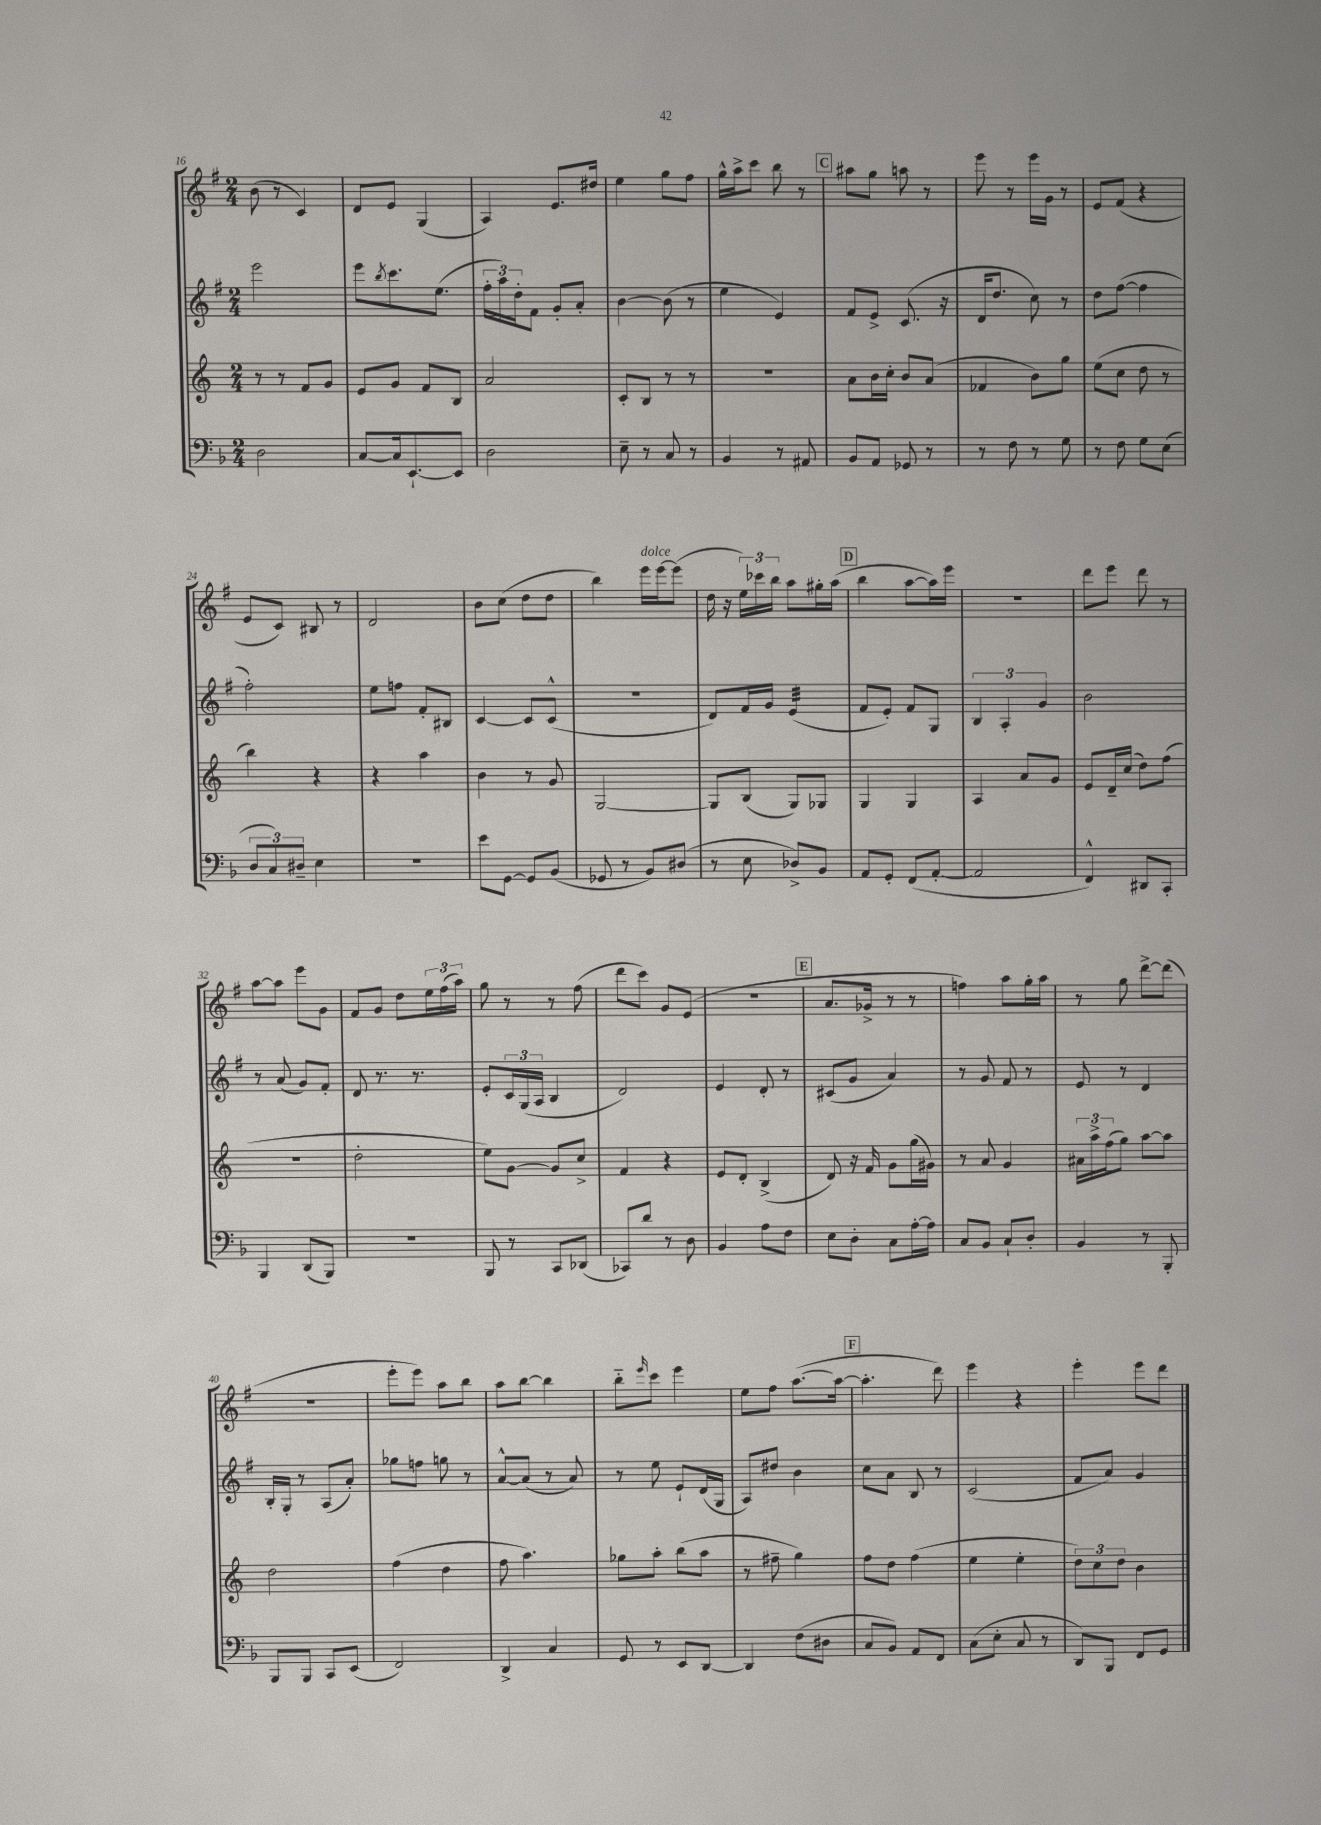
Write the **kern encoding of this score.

**kern	**kern	**kern	**kern
*staff4	*staff3	*staff2	*staff1
*clefF4	*clefG2	*clefG2	*clefG2
*k[b-]	*k[]	*k[f#]	*k[f#]
*M2/4	*M2/4	*M2/4	*M2/4
2D	8r	2eee	(8b
.	8r	.	8r
.	8f	.	4c)
.	8g	.	.
=	=	=	=
[8C	8e	8eee	8d
.	.	8qbb	.
16C]	8g	8.ccc	8e
[8.EE`	.	.	.
.	8f	.	(4G
.	.	(8.ee	.
8EE]	8B	.	.
=	=	=	=
2D	2a	24ff#'	4A)
.	.	24aa)	.
.	.	24dd'	.
.	.	8f#	.
.	.	8g'	8.e
.	.	8a'	.
.	.	.	16dd#
=	=	=	=
8E~	8c'	[4b	4ee
8r	8B	.	.
8C	8r	(8b]	8gg
8r	8r	8r	8ff#
=	=	=	=
4BB-	2r	4ee	16gg^^
.	.	.	16aa^
.	.	.	8ccc
8r	.	4e)	8bb
8AA#	.	.	8r
=	=	=	=
8BB-	8a	8f#	8aa#
8AA	16b	8e^	8gg
.	16cc'	.	.
8GG-	8b	(8.c	8aa
8r	(8a	.	8r
.	.	16r	.
=	=	=	=
8r	4f-	16d	8eee
.	.	8.dd	.
8F	.	.	8r
8r	8b)	8cc)	16eee
.	.	.	16g
8G	8gg	8r	8r
=	=	=	=
8r	(8ee	8dd	8e
8F	8cc	([8ff#	(8f#
8G	8dd	4ff#]	4r
(8E	8r	.	.
=	=	=	=
12D	4bb)	2ff#')	8e
12C)	.	.	.
.	.	.	8c)
12D#~	.	.	.
4E	4r	.	8B#
.	.	.	8r
=	=	=	=
2r	4r	8ee	2d
.	.	8ff	.
.	4aa	8f#'	.
.	.	8B#	.
=	=	=	=
8e	4b	[4c	8b
[8GG	.	.	(8cc
8GG]	8r	8c]	8dd
(8BB-	8g	(8c^^	8dd
=	=	=	=
8GG-	[2G	2r	4bb)
8r	.	.	.
8BB-)	.	.	16eee
.	.	.	[16eee
(8D#	.	.	(8eee]
=	=	=	=
8r	8G]	8d)	16dd
.	.	.	16r
8E	(8B	16f#	24ee)
.	.	.	24ccc-
.	.	16g	.
.	.	.	24bb
8D-^)	8G)	(4e	8aa
8BB-	8G-	.	16gg#'
.	.	.	(16aa
=	=	=	=
8AA	4G	8f#	4bb
8GG'	.	8e')	.
(8FF	4G	8f#	[8aa
[8AA'	.	8G	16aa])
.	.	.	16eee
=	=	=	=
2AA]	4A	6B	2r
.	.	6A'	.
.	8a	.	.
.	.	6g	.
.	8g	.	.
=	=	=	=
4FF^^)	8e	2b	8ddd
.	16d~	.	8eee
.	(16cc	.	.
8DD#	8dd)	.	8ddd
8CC'	(8ff	.	8r
=	=	=	=
4BBB-	2r	8r	[8aa
.	.	(8a	8aa]
(8DD	.	8g)	8eee
8BBB-)	.	8f#'	8g
=	=	=	=
2r	2dd'	8d	8f#
.	.	8.r	8g
.	.	.	8dd
.	.	8.r	.
.	.	.	24ee
.	.	.	(24ff#
.	.	.	24aa)
=	=	=	=
8BBB-	8ee)	8e'	8gg
8r	[8g	24c	8r
.	.	(24G	.
.	.	24A	.
8CC	8g]	4B	8r
(8DD-	8cc^	.	(8ff#
=	=	=	=
8CC-)	4f	2d)	8ddd
8d	.	.	8ccc)
8r	4r	.	8g
8D	.	.	(8e
=	=	=	=
4BB-	8e	4e	2r
.	8d'	.	.
8A	(4B^	8d'	.
8F	.	8r	.
=	=	=	=
8E	8d)	(8c#	8.a
8D'	16r	8g	.
.	16f	.	16g-^
8C	8g	4a)	8r
[16A'	(16gg	.	8r
16A]	16g#)	.	.
=	=	=	=
8C	8r	8r	4ff)
8BB-	8a	8g	.
8C`	4g	8f#	8aa
8D'	.	8r	16gg'
.	.	.	16aa
=	=	=	=
4BB-	24a#	8e	8r
.	24aa^	.	.
.	(24ff	.	.
.	8gg)	8r	8gg
8r	[8aa	4d	[8ddd^
8BBB-'	8aa]	.	(8ddd]
=	=	=	=
8BBB-	2dd	16B'	2r
.	.	16G'	.
8BBB-	.	8r	.
8CC	.	(8A	.
(8EE	.	8a')	.
=	=	=	=
2FF)	(4ff	8gg-	8eee'
.	.	8ff	8eee)
.	4dd	8gg	8aa
.	.	8r	8bb
=	=	=	=
4DD^	8ff	[8a^^	8aa
.	4.aa)	(8a]	[8bb
4C	.	8r	4bb]
.	.	8a)	.
=	=	=	=
8GG	8gg-	8r	8bb'~
.	.	.	16qqeee
8r	8aa'	8ee	8ccc
8EE	(8bb	8e`	4eee
[8DD	8aa	(16d	.
.	.	16G	.
=	=	=	=
4DD]	8r	8A)	8ee
.	8ff#~	8dd#	8ff#
(8F	4gg)	4b	([8.aa
8D#	.	.	.
.	.	.	16aa_
=	=	=	=
8C	8ff	8cc	4.aa']
8BB-)	8dd	8a	.
8AA	(4ff	8B	.
8FF	.	8r	8ddd)
=	=	=	=
(8C	4ee	(2c	4eee
8E'	.	.	.
8C	4ee'	.	4r
8r	.	.	.
=	=	=	=
8DD)	12dd)	8f#	4eee'
.	12cc	.	.
8BBB-	.	8a)	.
.	12dd	.	.
8FF	4b	4g	8eee
8GG	.	.	8ddd
==	==	==	==
*-	*-	*-	*-
